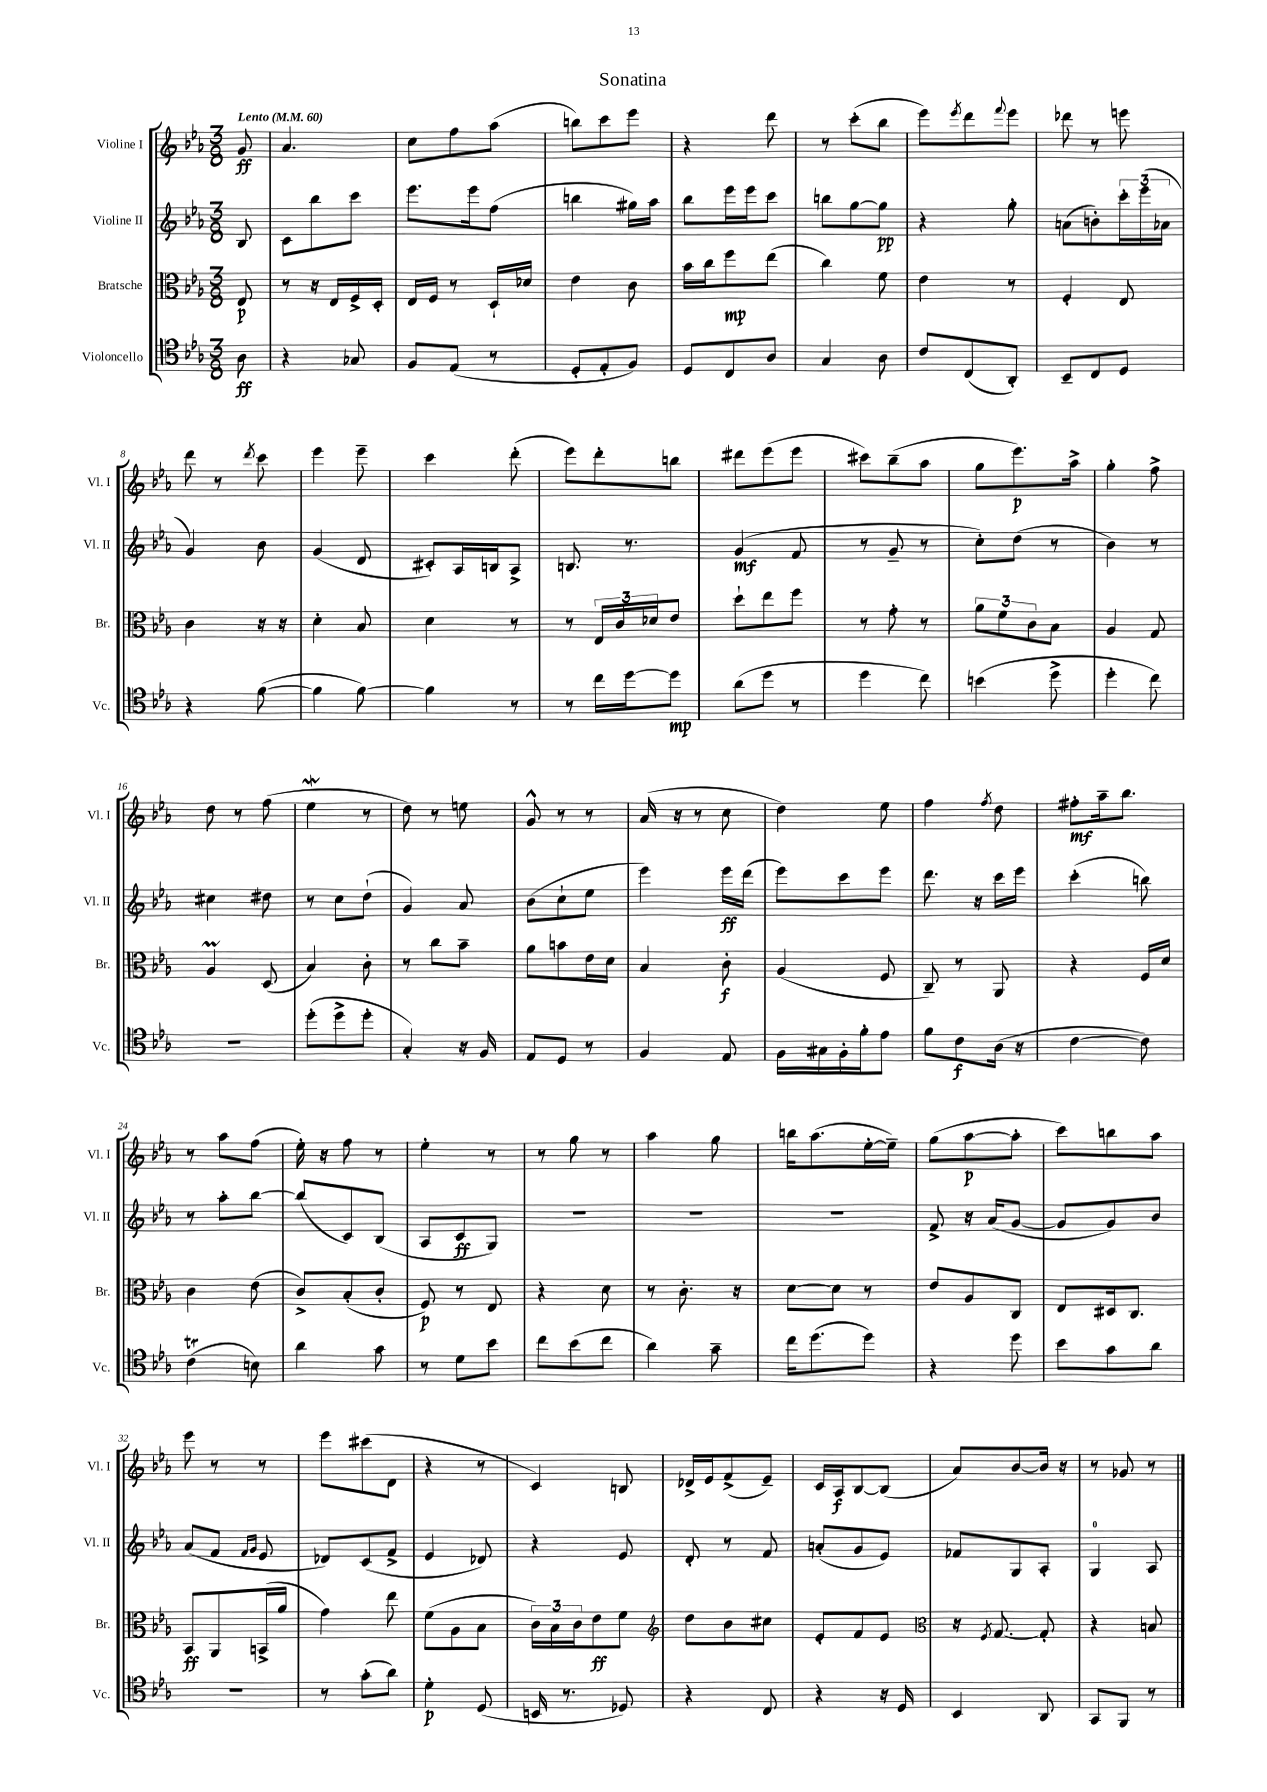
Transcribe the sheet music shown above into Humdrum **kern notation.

**kern	**kern	**kern	**kern
*staff4	*staff3	*staff2	*staff1
*clefC4	*clefC3	*clefG2	*clefG2
*k[b-e-a-]	*k[b-e-a-]	*k[b-e-a-]	*k[b-e-a-]
*M3/8	*M3/8	*M3/8	*M3/8
*MM60	*MM60	*MM60	*MM60
8A-	8E-	8B-	8g
=	=	=	=
4r	8r	8c	4.a-
.	16r	8bb-	.
.	16E-	.	.
8G-	16F^	8ccc	.
.	16D'	.	.
=	=	=	=
8F	16E-	8.eee-	8cc
.	16F	.	.
(8E-	8r	.	8ff
.	.	16eee-	.
8r	16D`	(8ff	(8aa-
.	16d-	.	.
=	=	=	=
8D'	4e-	4bb	8bb)
8E-'	.	.	8ccc
8F)	8c	16gg#)	8eee-
.	.	16aa-	.
=	=	=	=
8D	16b-	8bb-	4r
.	16cc	.	.
8C	8ff	16eee-	.
.	.	16eee-	.
8A-	(8ee-	8ccc	8ddd
=	=	=	=
4G	4cc)	8bb	8r
.	.	[8gg	(8ccc'
8A-	8f	8gg]	8bb-
=	=	=	=
8c	4e-	4r	8eee-)
.	.	.	8qeee-
(8C	.	.	8ddd
.	.	.	8qqfff
8AA-')	8r	8gg'	8eee-
=	=	=	=
8BB-~	4F'	(8a	8ddd-
8C	.	8b')	8r
8D	8E-	24ccc'	8eee
.	.	(24eee-	.
.	.	24a-	.
=	=	=	=
4r	4c	4g)	8ddd
.	.	.	8r
.	.	.	8qddd
([8f	16r	8b-	8ccc
.	16r	.	.
=	=	=	=
4f]	4d'	(4g	4eee-
[8f)	8B-	8d	8eee-~
=	=	=	=
4f]	4d	8c#')	4ccc
.	.	16A-	.
.	.	16B	.
8r	8r	8A-^	(8ddd'
=	=	=	=
8r	8r	8.B	8eee-)
16cc	24E-	.	8ddd'
.	24c	.	.
[16dd	.	8.r	.
.	24d-	.	.
8dd]	8e-	.	8bb
=	=	=	=
(8a-	8dd`	(4g	8ddd#
8dd	8ee-	.	(8eee-
8r	8ff	8f	8eee-
=	=	=	=
4dd	8r	8r	8ccc#)
.	8g'	8g~	(8bb-~
8cc)	8r	8r	8aa-
=	=	=	=
(4b	12a-	8cc')	8gg
.	12f	.	.
.	.	(8dd	8.eee-)
.	12c	.	.
8dd^	8B-	8r	.
.	.	.	16aa-^
=	=	=	=
4dd'	4A-	4b-)	4gg'
8cc)	8G	8r	8ff^
=	=	=	=
4.r	4A-	4cc#	8dd
.	.	.	8r
.	(8D	8dd#	(8ff
=	=	=	=
(8dd'	4B-)	8r	4ee-
8dd^	.	8cc	.
8dd'	8c'	(8dd`	8r
=	=	=	=
4G')	8r	4g)	8dd)
.	8cc	.	8r
16r	8b-~	8a-	8ee
16F	.	.	.
=	=	=	=
8E-	8a-	(8b-	8g^^
8D	8b	8cc`	8r
8r	16e-	8ee-	8r
.	16d	.	.
=	=	=	=
4F	4B-	4eee-)	(16a-
.	.	.	16r
.	.	.	8r
8E-	8c'	16eee-	8cc
.	.	(16ddd	.
=	=	=	=
16F	(4A-	8eee-)	4dd)
16G#	.	.	.
16F'	.	8ccc	.
16f'	.	.	.
8e-	8F	8eee-	8ee-
=	=	=	=
8f	8C~)	8.ddd	4ff
8c	8r	.	.
.	.	16r	.
.	.	.	8qff
(16A-	8AA-	16ccc	8dd
16r	.	16eee-	.
=	=	=	=
[4c	4r	(4ccc'	8ff#'
.	.	.	16aa-~
.	.	.	8.bb-
8c])	16F	8bb)	.
.	16d	.	.
=	=	=	=
(4c	4c	8r	8r
.	.	8aa-'	8aa-
8B)	(8e-	[8bb-	(8ff
=	=	=	=
4a-	8c^)	(8bb-]	16ee-')
.	.	.	16r
.	(8B-'	8c)	8ff
8g	8c'	(8B-	8r
=	=	=	=
8r	8F)	8A-	4ee-'
8d	8r	8c	.
8b-	8E-	8G)	8r
=	=	=	=
8cc	4r	4.r	8r
(8b-	.	.	8gg
8cc	8d	.	8r
=	=	=	=
4a-)	8r	4.r	4aa-
.	8.c'	.	.
8g~	.	.	8gg
.	16r	.	.
=	=	=	=
16cc	[8d	4.r	16bb
(8.dd	.	.	(8.aa-
.	8d]	.	.
8dd)	8r	.	[16ee-'
.	.	.	16ee-~])
=	=	=	=
4r	8e-	8f^	(8gg
.	8A-	16r	[8aa-
.	.	(16a-	.
8dd	8C	[8g	8aa-']
=	=	=	=
8b-	8E-	8g]	8ccc)
8g	16D#	8g)	8bb
.	8.C	.	.
8a-	.	8b-	8aa-
=	=	=	=
4.r	8BB-	(8a-	8eee-
.	8AA-	8f	8r
.	.	16qqf	.
.	.	16qqg	.
.	(16BB^	8e-	8r
.	16a-	.	.
=	=	=	=
8r	4g)	8d-)	8eee-
(8g'	.	(8c	(8ccc#
8a-)	8ee-	8f^	8d
=	=	=	=
4d'	(8f	4e-	4r
.	8A-	.	.
(8D	8B-	8d-)	8r
=	=	=	=
16BB	24c)	4r	4c)
.	24B-	.	.
8.r	.	.	.
.	24c	.	.
.	8e-	.	.
8D-)	8f	8e-	8B
=	=	=	=
*	*clefG2	*	*
4r	8dd	8d'	16d-^
.	.	.	16e-
.	8b-	8r	(8f^
8C	8cc#	8f	8e-~)
=	=	=	=
4r	8e-'	(8a'	16c
.	.	.	16A-
.	8f	8g	[8B-
16r	8e-	8e-)	(8B-]
16D	.	.	.
=	=	=	=
*	*clefC3	*	*
4BB-	16r	8f-	8a-)
.	8qF	.	.
.	[8.G	.	.
.	.	8G	[8b-
8AA-	8G']	8A-'	16b-]
.	.	.	16r
=	=	=	=
8GG	4r	4G	8r
8FF	.	.	8g-
8r	8B	8A-	8r
==	==	==	==
*-	*-	*-	*-
